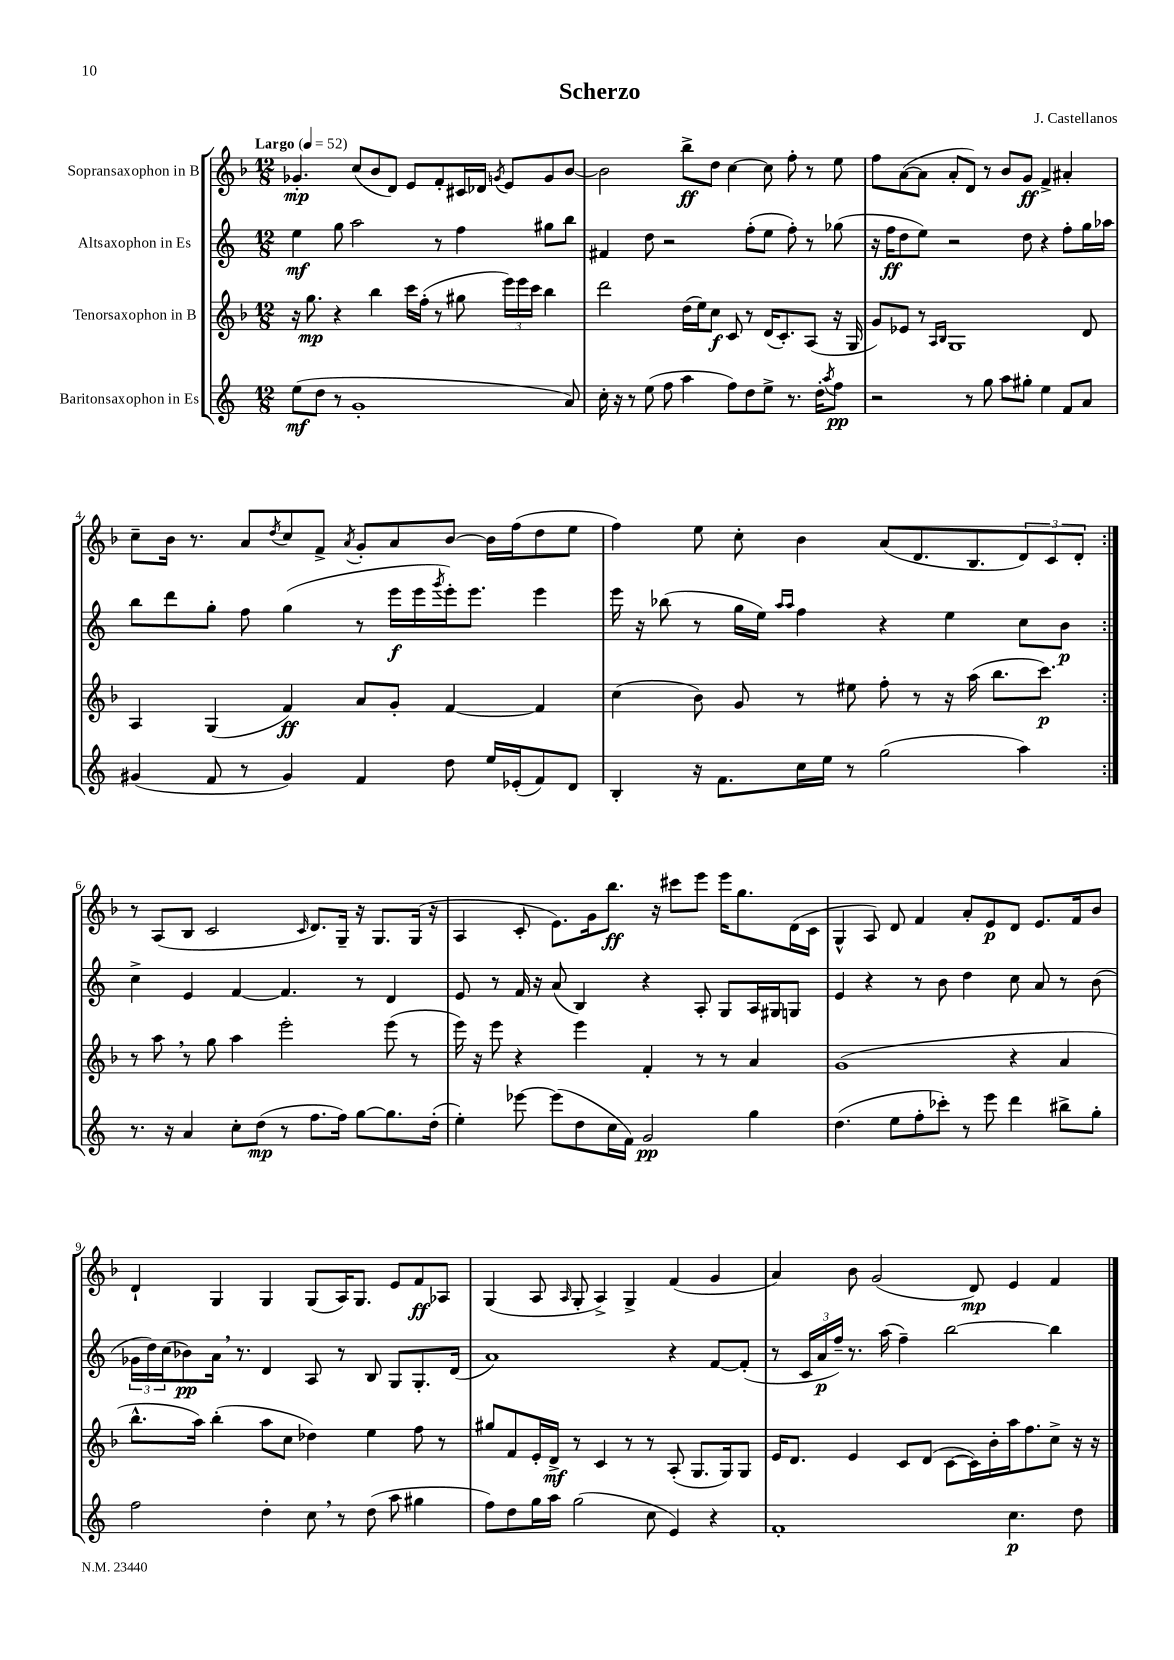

**kern	**kern	**kern	**kern
*staff4	*staff3	*staff2	*staff1
*clefG2	*clefG2	*clefG2	*clefG2
*k[]	*k[b-]	*k[]	*k[b-]
*M12/8	*M12/8	*M12/8	*M12/8
*MM52	*MM52	*MM52	*MM52
(8ee\L	16r	4ee\	4.g-'/
.	8.gg\	.	.
8dd\J	.	.	.
8r	4r	8gg\	.
1g'	.	2aa\	(8cc/L
.	4bb-\	.	8b-/
.	.	.	8d/J)
.	16ccc\LL	.	8e/L
.	(16ff'\JJ	.	.
.	8r	8r	8f'/
.	8gg#\	4ff\	16c#/L
.	.	.	16d-/JJ
.	.	.	8qg/
.	24eee\LL)	.	8e/L
.	24eee\	.	.
.	24ccc\JJ	.	.
.	4bb-\	8gg#\L	8g/
8a/)	.	8bb\J	[8b-/J
=	=	=	=
16cc'\	2ddd\	4f#/	2b-\]
16r	.	.	.
8r	.	.	.
(8ee\	.	8dd\	.
8ff\	.	2r	.
4aa\	(16dd\LL	.	8bb-^\L
.	16ee\J)	.	.
.	8cc\J	.	8dd\J
8ff\L)	8c/	.	[4cc\
8dd\	8r	(8ff'\L	.
8ee^\J	(16d/LK	8ee\J	8cc\]
.	8.c'/)	.	.
8.r	.	8ff'\)	8ff'\
.	(8A/J	8r	8r
16dd'\LK	.	.	.
8qaa/	.	.	.
8ff\J	16r	(8gg-\	8ee\
.	16G/	.	.
=	=	=	=
2r	8g/L)	16r	8ff\L
.	.	16ff\LK	.
.	8e-/J	8dd\	([8a\
.	8r	8ee\J)	8a\]J
.	16qqA/LL	.	.
.	16qqB-/JJ	.	.
.	1G	2r	8a'/L
8r	.	.	8d/J)
8gg\	.	.	8r
8aa\L	.	.	8b-/L
8gg#'\J	.	8dd\	8g/J
4ee\	.	4r	4f^/
8f/L	.	8ff'\L	4a#'/
8a/J	8d/	16gg\L	.
.	.	16aa-\JJ	.
=	=	=	=
(4g#/	4A/	8bb\L	8cc~\L
.	.	8ddd\	16b-\Jk
.	.	.	8.r
8f/	(4G/	8gg'\J	.
8r	.	8ff\	8a/L
.	.	.	8qdd/
4g#/)	4f/)	(4gg\	8cc/
.	.	.	8f^/J
.	.	.	8qa/
4f/	8a/L	8r	8g'/L
.	8g'/J	16eee\LL	8a/
.	.	16eee\	.
.	.	8qggg/	.
8dd\	[4f/	16eee'\J)	[8b-/J
.	.	8.eee\J	.
16ee/LL	.	.	16b-\]LL
(16e-'/J	.	.	(16ff\J
8f/)	4f/]	4eee\	8dd\
8d/J	.	.	8ee\J
=	=	=	=
4B'/	(4cc\	16eee\	4ff\)
.	.	16r	.
.	.	(8bb-\	.
16r	8b-\)	8r	8ee\
8.f\L	.	.	.
.	8g/	16gg\LL	8cc'\
.	.	16ee\JJ)	.
.	.	16qqaa/LL	.
.	.	16qqaa/JJ	.
16cc\L	8r	4ff\	4b-\
16ee\JJ	.	.	.
8r	8ee#\	.	.
(2gg\	8ff'\	4r	(8a/L
.	8r	.	8.d/
.	16r	4ee\	.
.	(16aa\	.	8.B-/
.	8.bb-\L	.	.
4aa\)	.	8cc\L	12d/)
.	8.ccc\J)	.	.
.	.	.	12c/
.	.	8b\J	.
.	.	.	12d'/J
=:|!	=:|!	=:|!	=:|!
8.r	8r	4cc^\	8r
.	8aa\	.	(8A/L
16r	.	.	.
4a/	8r	4e/	8B-/J
.	8gg\	.	2c/
8cc'\L	4aa\	[4f/	.
(8dd\J	.	.	.
8r	2eee'\	4.f/]	.
.	.	.	16qqc/
8.ff\L	.	.	8.d/L)
16ff\Jk)	.	.	16G~/Jk
[8gg\L	.	8r	16r
.	.	.	8.G/L
8.gg\]	(8eee\	4d/	.
.	8r	.	(16G/Jk
(16dd'\Jk	.	.	16r
=	=	=	=
4ee'\)	16eee\)	8e/	4A/
.	16r	.	.
.	8eee\	8r	.
[8eee-\	4r	16f/	8c'/
.	.	16r	.
(8eee-\]L	.	(8a/	8.e\L)
8dd\	4eee\	4B/)	.
.	.	.	16g\k
16cc\L	.	.	8.bb-\J
16f\JJ)	.	.	.
2g/	4f'/	4r	.
.	.	.	16r
.	.	.	8ccc#\L
.	8r	8A'/	8eee\J
.	8r	8G/L	16eee\LK
.	.	.	8.gg\
4gg\	4a/	16A/L	.
.	.	16G#/J	.
.	.	8G/J	(16d\L
.	.	.	16c\JJ
=	=	=	=
(4.dd\	(1g	4e/	4G^^/
.	.	4r	8A/)
8ee\L	.	.	8d/
8ff'\	.	8r	4f/
8ccc-'\J)	.	8b\	.
8r	.	4dd\	8a'/L
8eee\	.	.	8e/
4ddd\	4r	8cc\	8d/J
.	.	8a/	8.e/L
8bb#^\L	4a/	8r	.
.	.	.	16f/k
8gg'\J	.	(8b\	8b-/J
=	=	=	=
2ff\	8.bb-^^\L	24g-\LL	4d`/
.	.	24dd\)	.
.	.	(24cc\J	.
.	.	8b-\)	.
.	16aa\Jk)	.	.
.	(4bb-'\	16a\Jk	4G/
.	.	8.r	.
4dd'\	8aa\L	4d/	4G/
.	8cc\J	.	.
8cc\	4dd-\)	8A/	(8G/L
8r	.	8r	16A/K)
.	.	.	8.G/J
(8dd\	4ee\	8B/	.
8aa\	.	8G/L	8e/L
4gg#\	8ff\	8.G'/	8f/
.	8r	.	8A-/J
.	.	(16d/Jk	.
=	=	=	=
8ff\L)	8gg#/L	1a)	(4G/
8dd\	8f/	.	.
16gg\L	16e'/L	.	8A/
16aa\JJ	16d^/JJ	.	.
.	.	.	16qqA/
(2gg\	8r	.	8G'/
.	4c/	.	4A^/)
.	8r	.	4G^/
8cc\	8r	.	.
4e/)	(8A'/	4r	(4f/
.	8.G/L	.	.
4r	.	[8f/L	4g/
.	16G/k)	.	.
.	8G/J	(8f'/]J	.
=	=	=	=
1f'	16e/LK	8r	4a/)
.	8.d/J	.	.
.	.	24c/LL	.
.	.	24a/	.
.	.	24ff~/JJ)	.
.	4e/	8.r	8b-\
.	.	.	(2g/
.	.	(16aa\	.
.	8c/L	4ff~\)	.
.	(8d/J	.	.
.	[8c\L	[2bb\	.
.	16c\]L)	.	8d/)
.	16b-'\	.	.
4.cc\	16aa\J	.	4e/
.	8.ff\	.	.
.	8cc^\J	4bb\]	4f/
8dd\	16r	.	.
.	16r	.	.
==	==	==	==
*-	*-	*-	*-
